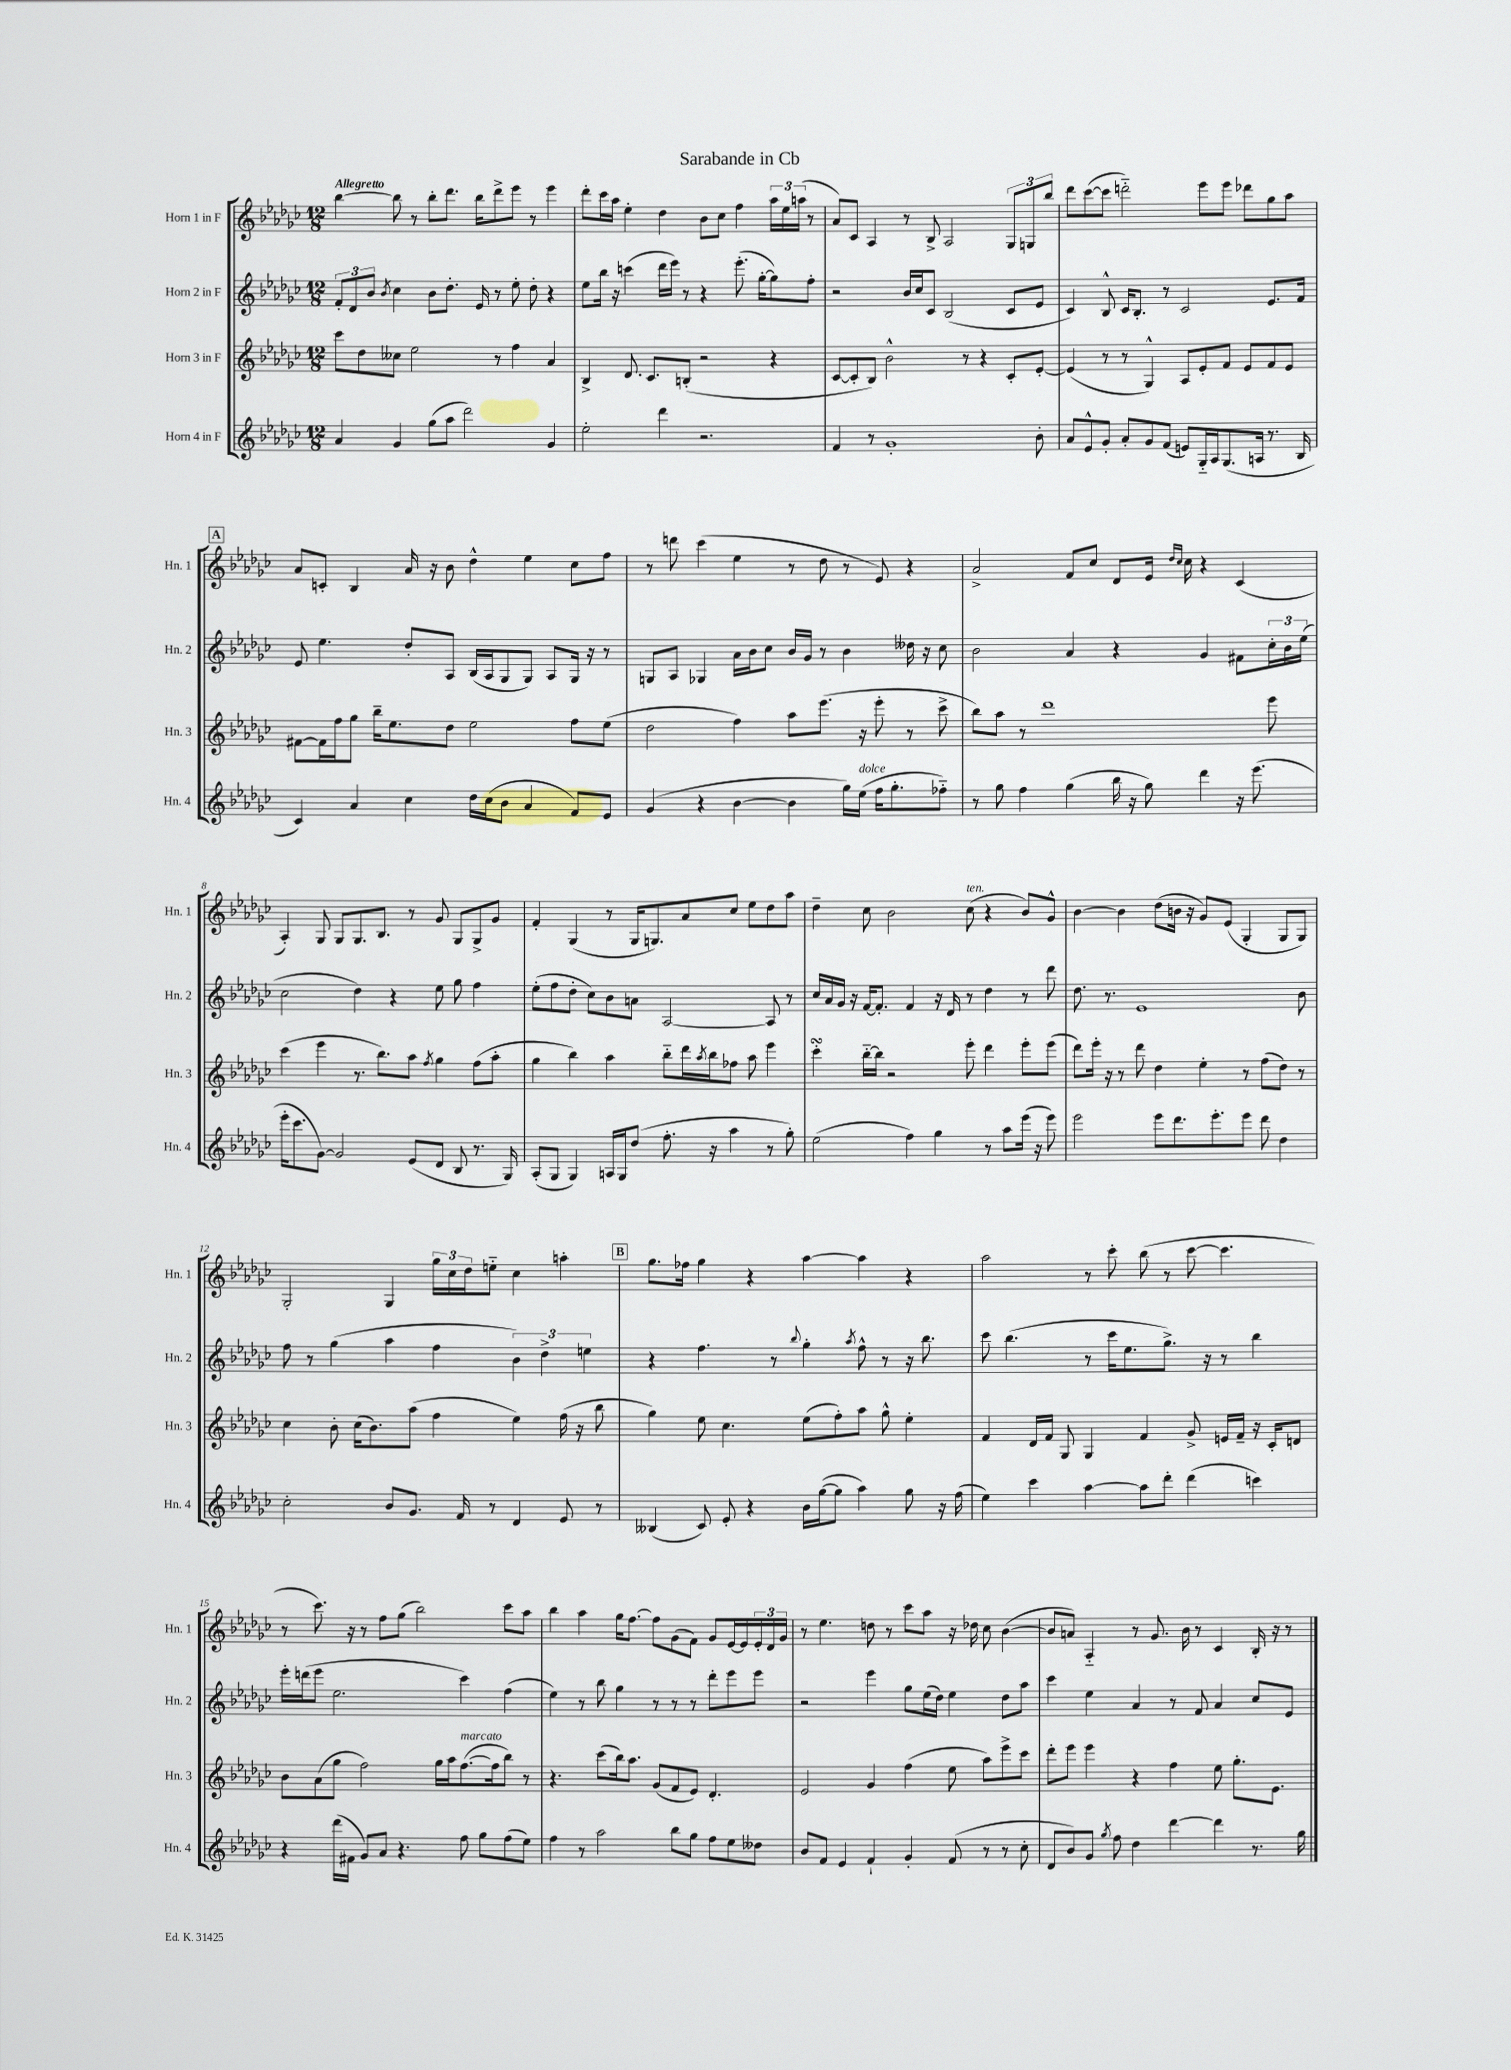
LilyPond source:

\header { title = "Sarabande in Cb" }
<<
\new StaffGroup <<
\new Staff = "s0" \with { instrumentName = "Horn 1 in F" shortInstrumentName = "Hn. 1" } {
    \clef treble \key ges \major \numericTimeSignature \time 12/8 \tempo "Allegretto"
    bes''4~ bes''8 r8 bes''8-. des'''8. bes''16 des'''8-> ees'''8 r8 ees'''4 |
    des'''8-. ces'''16 aes''16 ees''4-. des''4 bes'8 ces''8 f''4 \tuplet 3/2 { aes''16 ees''16 a''16( } r8 |
    aes'8) ces'8 aes4 r8 bes8-> aes2 \tuplet 3/2 { ges8 g8 bes''8 } |
    des'''8 ces'''8~( ces'''8 d'''2-_) ees'''8 ees'''8 des'''8 ges''8 aes''8 |
    \mark \markup { \box "A" } aes'8 c'8-. bes4 aes'16 r16 bes'8 des''4-^ ees''4 ces''8 f''8 |
    r8 d'''8 ces'''4( ees''4 r8 des''8 r8 ees'8) r4 |
    aes'2-> f'8 ces''8 des'8 ees'16 \grace { des''16 ces''16 } ces''16 r4 ces'4( |
    aes4-.) ges8 ges8 ges8. bes8. r8 ges'8 ges8 ges8-> ges'8 |
    f'4-. ges4( r8 ges16 g8.) aes'8 ces''8 ees''8 des''8 aes''8 |
    des''4-- ces''8 bes'2 ces''8^\markup { \italic "ten." }( r4 bes'8) ges'8-^ |
    bes'4~ bes'4 des''8( b'16 r16 ges'8) ees'8( ges4-. ges8 ges8) |
    ges2-. ges4 \tuplet 3/2 { ges''16 ces''16 des''16 } e''8-_ ces''4 a''4-. |
    \mark \markup { \box "B" } ges''8. fes''16 ges''4 r4 aes''4~ aes''4 r4 |
    aes''2 r8 ces'''8-. bes''8( r8 ces'''8~ ces'''4. |
    r8 ces'''8.) r16 r8 f''8 ges''8( bes''2) ces'''8 aes''8 |
    bes''4 aes''4 ges''16 f''8.~ f''8 ges'8( f'8) ges'8 ees'16~ ees'16 \tuplet 3/2 { ees'16-. des'16 ges'16 } |
    r8 ees''4. d''8 r8 ces'''8 aes''8 r16 des''16 ces''8 bes'4~( |
    bes'8 a'8) aes4-_ r8 ges'8. bes'16 r8 ces'4 bes16-. r16 r8 \bar "|." |
}
\new Staff = "s1" \with { instrumentName = "Horn 2 in F" shortInstrumentName = "Hn. 2" } {
    \clef treble \key ges \major \numericTimeSignature \time 12/8
    \tuplet 3/2 { f'8-. des'8 bes'8 } \acciaccatura { bes'8 } ces''4 bes'8 des''8.-. ees'16 r8 ees''8-. des''8-. r4 |
    ees''8 bes''16 r16 c'''4( des'''16 ees'''16) r8 r4 ees'''8.-.( ges''16~-. ges''8) f''8-. |
    r2 bes'16 ces''16 ces'8 bes2( ces'8 ees'8 |
    ces'4) bes8-^ ces'16 bes8.-. r8 ces'2 ees'8. f'16 |
    \mark \markup { \box "A" } ees'8 ees''4. des''8-. aes8 bes16( aes16 ges8 ges8) aes8 ges16 r16 r8 |
    g8 aes8 ges4 aes'16 bes'16 ces''8 bes'16 ges'16 r8 bes'4 deses''16 r16 ces''8 |
    bes'2 aes'4 r4 ges'4 fis'8 \tuplet 3/2 { ces''16-. bes'16 ees''16( } |
    ces''2 des''4) r4 ees''8 ges''8 f''4 |
    ees''8-.( f''8 des''8-. ces''8) bes'8 a'8 aes2~ aes8 r8 |
    ces''16 aes'16 ges'16 r16 f'16~ f'8.-. f'4 r16 des'16 r8 des''4 r8 des'''8 |
    des''8. r8. ees'1 bes'8 |
    f''8 r8 ges''4( aes''4 f''4 \tuplet 3/2 { bes'4) des''4-> e''4 } |
    \mark \markup { \box "B" } r4 f''4. r8 \appoggiatura { bes''8 } ges''4-. \acciaccatura { aes''8 } f''8-^ r8 r16 bes''8. |
    ces'''8 bes''4.( r8 ces'''16 ees''8. ges''8.->) r16 r8 bes''4 |
    ees'''16-. d'''16( ees'''8 ees''2. ces'''4) f''4( |
    ees''4) r8 bes''8 ges''4 r8 r8 r8 des'''8-. ees'''8 ees'''8 |
    r2 ees'''4 ges''8 ees''16( des''16) ees''4 des''8 aes''8 |
    ces'''4 ees''4 aes'4 r8 f'8 aes'4 ces''8 ees'8 \bar "|." |
}
\new Staff = "s2" \with { instrumentName = "Horn 3 in F" shortInstrumentName = "Hn. 3" } {
    \clef treble \key ges \major \numericTimeSignature \time 12/8
    ces'''8 des''8 ceses''8 ees''2 r8 f''4 aes'4 |
    bes4-> des'8. ces'8. b8-.( r2 r4 |
    ces'8~ ces'8-. bes8) bes'2-^ r8 r4 ces'8-. ees'8~-. |
    ees'4( r8 r8 ges4-^) aes8 ees'8-. f'8 ees'8 f'8 ees'8 |
    \mark \markup { \box "A" } fis'8~ fis'16 f''16 ges''8 bes''16-- ees''8. des''8 ees''2 f''8 ees''8( |
    des''2 f''4) aes''8 ees'''8.( r16 ees'''8-. r8 ces'''8-> |
    bes''8) aes''8 r8 des'''1 ees'''8 |
    ces'''4( ees'''4 r8. bes''8.) aes''8 \acciaccatura { f''8 } ges''4 f''8( aes''8-. |
    ges''4 bes''4) aes''4 bes''8-_ des'''16 \acciaccatura { aes''8 } bes''16 fes''8 aes''8 ees'''4 |
    ces'''4-.\turn bes''16~-_ bes''16 r2 ees'''8-. des'''4 ees'''8-. ees'''8( |
    des'''8) ees'''16-. r16 r8 des'''8 des''4 ees''4-. r8 f''8( des''8) r8 |
    ces''4 bes'8-. ces''16( bes'8.) aes''8( f''4 ees''4) f''16( r16 bes''8 |
    \mark \markup { \box "B" } ges''4) ees''8 ces''4. ees''8( f''8-.) aes''8 ges''8-^ ees''4-. |
    f'4 des'16 f'16 ges8 ges4 f'4 ges'8-> e'16 f'16-- r16 ces'16-. d'8 |
    bes'8 aes'8( ges''8 f''2) ges''16 aes''16 f''8.~^\markup { \italic "marcato" }( f''16 bes''8) r8 |
    r4. ces'''8( bes''16) aes''8. ges'8( f'8 ees'8) des'4.-. |
    ees'2 ges'4 f''4( ees''8 aes''8) ees'''8-> ces'''8 |
    des'''8-. ees'''8 ees'''4 r4 f''4 ees''8 ges''8.-. ees'8. \bar "|." |
}
\new Staff = "s3" \with { instrumentName = "Horn 4 in F" shortInstrumentName = "Hn. 4" } {
    \clef treble \key ges \major \numericTimeSignature \time 12/8
    aes'4 ges'4 ges''8( aes''8 des'''2) ges'4 |
    ees''2-. des'''4 r2. |
    f'4 r8 ges'1-. bes'8-. |
    aes'8 ees'8-^ ges'8-. aes'8-. ges'8 f'8( e'8) ges16-_ aes16 ges8.( a16 r8. bes16 |
    \mark \markup { \box "A" } ces'4) aes'4 ces''4 des''16 ces''16( bes'8 aes'4 f'8) ees'8 |
    ges'4( r4 bes'4~ bes'4 ges''16) ees''16^\markup { \italic "dolce" }( f''16 ges''8.-. fes''8-_) |
    r8 ges''8 f''4 ges''4( bes''16 r16 ges''8) des'''4 r16 ees'''8.( |
    ees'''16-. ces'''8. ges'8~) ges'2 ees'8( des'8 bes8 r8. ges16) |
    aes8-.( ges8 ges4) a16 ges16 des''8( f''8.-. r16 aes''4 r8 ges''8-.) |
    ees''2( f''4) ges''4 r8 aes''8 ees'''16( r16 ees'''8) |
    ees'''2 ees'''8 des'''8. ees'''8.-. ees'''8 des'''8 des''4 |
    ces''2-. bes'8 ges'8. f'16 r8 des'4 ees'8 r8 |
    \mark \markup { \box "B" } beses4( ces'8) ees'8-. r4 bes'16 ges''16~( ges''8 aes''4) ges''8 r16 f''16( |
    ees''4) ces'''4 aes''4~ aes''8 des'''8-. des'''4( c'''4) |
    r4 des'''16( fis'16 ges'8) aes'8 r4. f''8 ges''8 f''8( ees''8) |
    f''4 r8 aes''2 bes''8 ges''8 f''8 ees''8 deses''8 |
    bes'8 f'8 ees'4 f'4-! ges'4-. f'8( r8 r8 ces''8-. |
    des'8 bes'8) ges'8 \acciaccatura { ges''8 } f''8 des''4 des'''4~ des'''4 r8. ges''16 \bar "|." |
}
>>
>>
